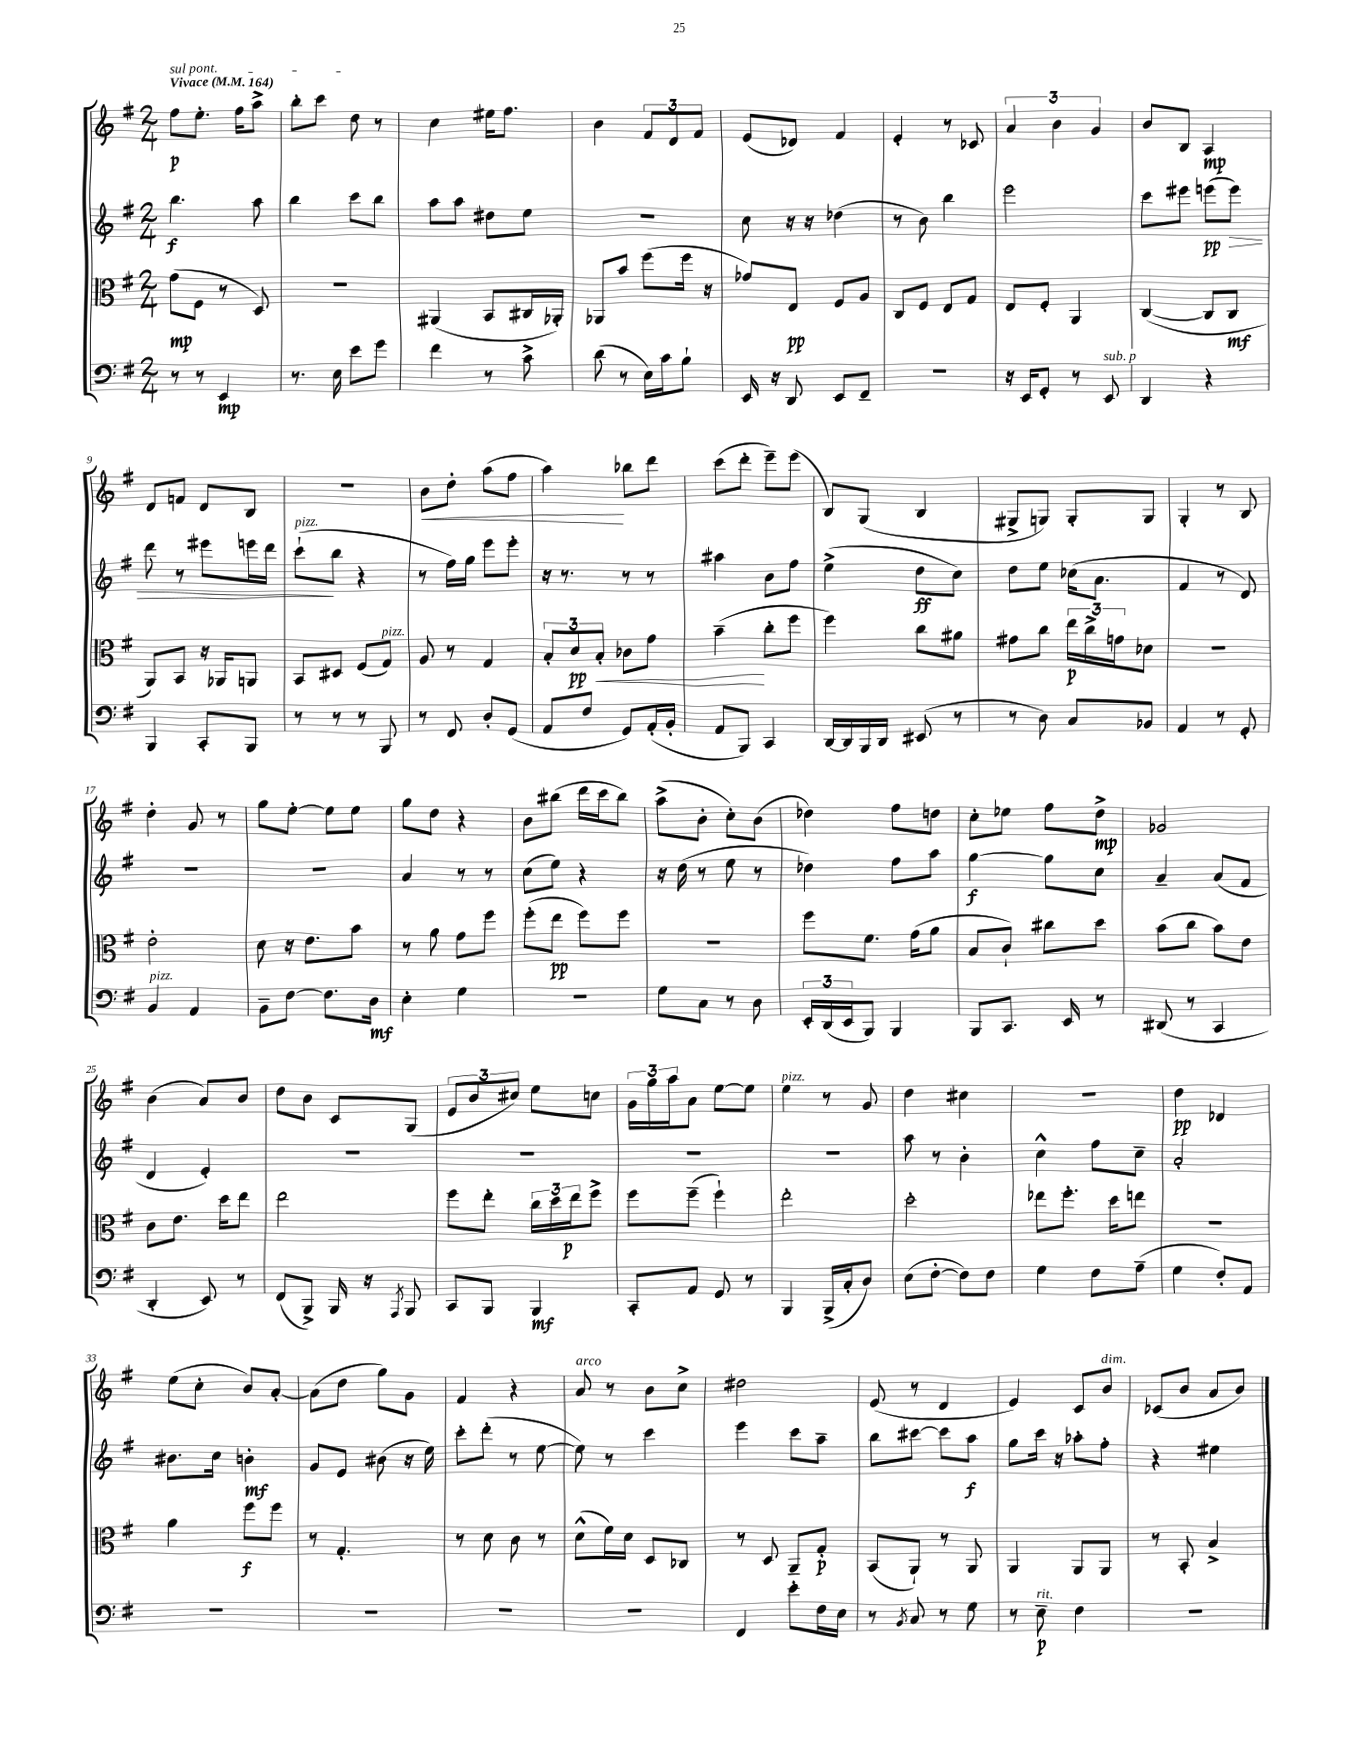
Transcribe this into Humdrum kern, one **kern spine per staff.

**kern	**dynam	**kern	**dynam	**kern	**dynam	**kern	**dynam
*part4	*part4	*part3	*part3	*part2	*part2	*part1	*part1
*staff4	*staff4	*staff3	*staff3	*staff2	*staff2	*staff1	*staff1
*clefF4	*	*clefC3	*	*clefG2	*	*clefG2	*
*k[f#]	*	*k[f#]	*	*k[f#]	*	*k[f#]	*
*M2/4	*	*M2/4	*	*M2/4	*	*M2/4	*
*MM164	*	*MM164	*	*MM164	*	*MM164	*
=1	=1	=1	=1	=1	=1	=1	=1
!	!	!	!	!	!	!LO:TX:a:B:t=Vivace	!
!	!	!	!	!	!	!LO:TX:a:i:t=sul pont.	!
8r	.	(8g\L	mp	4.bb\	f	8ff#\L	p
8r	.	8F#\J	.	.	.	8.ee'\J	.
4EE/	mp	8r	.	.	.	.	.
.	.	.	.	.	.	16ff#\KL	.
.	.	8D/)	.	8aa\	.	8aa^\J	.
=2	=2	=2	=2	=2	=2	=2	=2
8.r	.	2r	.	4bb\	.	8bb'\L	.
.	.	.	.	.	.	8ccc\J	.
16E\	.	.	.	.	.	.	.
8e\L	.	.	.	8ccc\L	.	8dd\	.
8g\J	.	.	.	8bb\J	.	8r	.
=3	=3	=3	=3	=3	=3	=3	=3
4f#\	.	(4AA#X/	.	8aa\L	.	4cc\	.
.	.	.	.	8aa\J	.	.	.
8r	.	8BB/L	.	8dd#X\L	.	16ee#X\KL	.
.	.	.	.	.	.	8.ff#\J	.
8c^\	.	16C#X/L	.	8ee\J	.	.	.
.	.	16AA-X'/JJ)	.	.	.	.	.
=4	=4	=4	=4	=4	=4	=4	=4
(8d\	.	8AA-X/L	.	2r	.	4b\	.
8r	.	8b/J	.	.	.	.	.
16E\LL)	.	(8ff#\L	.	.	.	12f#/L	.
16c\J	.	.	.	.	.	.	.
.	.	.	.	.	.	12d/	.
8B`\J	.	16ff#\Jk	.	.	.	.	.
.	.	.	.	.	.	12f#/J	.
.	.	16r	.	.	.	.	.
=5	=5	=5	=5	=5	=5	=5	=5
16EE/	.	8g-X/L)	.	8cc\	.	(8e/L	.
16r	.	.	.	.	.	.	.
8DD/	.	8E/J	pp	16r	.	8d-X/J)	.
.	.	.	.	16r	.	.	.
8EE/L	.	8F#/L	.	(4dd-X\	.	4f#/	.
8FF#~/J	.	8A/J	.	.	.	.	.
=6	=6	=6	=6	=6	=6	=6	=6
2r	.	8C/L	.	8r	.	4e'/	.
.	.	8F#/J	.	8b\)	.	.	.
.	.	8E/L	.	4bb\	.	8r	.
.	.	8G/J	.	.	.	8c-X/	.
=7	=7	=7	=7	=7	=7	=7	=7
16r	.	8E/L	.	2eee\	.	6a/	.
16EE/KL	.	.	.	.	.	.	.
8GG'/J	.	8F#'/J	.	.	.	.	.
.	.	.	.	.	.	6b\	.
8r	.	4AA/	.	.	.	.	.
.	.	.	.	.	.	6g/	.
!LO:TX:a:i:t=sub. p	!	!	!	!	!	!	!
8EE/	.	.	.	.	.	.	.
=8	=8	=8	=8	=8	=8	=8	=8
4DD/	.	([4C/	.	8ccc\L	.	8b/L	.
.	.	.	.	8eee#X\J	.	8B/J	.
4r	.	8C/L]	.	(8eeen\L	pp	4A/	mp
!	!	!	!	!	!LO:HP:b	!	!
.	.	8C/J	mf	8eee\J)	>	.	.
!!LO:LB:g=z
=9	=9	=9	=9	=9	=9	=9	=9
4BBB/	.	8AA/L)	.	8ddd\	.	8d/L	.
.	.	8BB/J	.	8r	.	8fn/J	.
8CC'/L	.	16r	.	8eee#X\L	.	8d/L	.
.	.	16AA-X/KL	.	.	.	.	.
8BBB/J	.	8AAn/J	.	16eeen\L	.	8B/J	.
.	.	.	.	16ddd\JJ	.	.	.
=10	=10	=10	=10	=10	=10	=10	=10
!	!	!	!	!LO:TX:a:i:t=pizz.	!	!	!
8r	.	8BB/L	.	(8ccc`\L	.	2r	.
8r	.	8D#X/J	.	8bb\J	]	.	.
8r	.	(8F#/L	.	4r	.	.	.
!	!	!LO:TX:a:i:t=pizz.	!	!	!	!	!
8BBB/	.	8G/J)	.	.	.	.	.
=11	=11	=11	=11	=11	=11	=11	=11
!	!	!	!	!	!	!	!LO:HP:b
8r	.	8A/	.	8r	.	8b\L	<
8FF#/	.	8r	.	16ff#\LL)	.	8dd'\J	.
.	.	.	.	16gg\JJ	.	.	.
8D'/L	.	4G/	.	8eee\L	.	(8aa\L	.
(8GG/J	.	.	.	8eee'\J	.	8ff#\J	.
=12	=12	=12	=12	=12	=12	=12	=12
8AA/L	.	12B'/L	.	16r	.	4aa\)	.
.	.	.	.	8.r	.	.	.
.	.	12d/	pp	.	.	.	.
8F#/J	.	.	.	.	.	.	.
!	!	!	!LO:HP:b	!	!	!	!
.	.	12B'/J	<	.	.	.	.
8GG/L)	.	8c-X\L	.	8r	.	8bb-X\L	[
(16AA'/L	.	8g\J	.	8r	.	8ddd\J	.
16BB'/JJ	.	.	.	.	.	.	.
=13	=13	=13	=13	=13	=13	=13	=13
8AA/L	.	(4b~\	.	4aa#X\	.	(8ccc\L	.
8BBB/J)	.	.	.	.	.	8ddd'\J	.
4CC/	.	8cc'\L	[	8b\L	.	8eee~\L)	.
.	.	8ff#\J	.	8ff#\J	.	(8eee\J	.
=14	=14	=14	=14	=14	=14	=14	=14
[16DD/LL	.	4ff#\)	.	(4ee^\	.	8B/L)	.
16DD/]	.	.	.	.	.	.	.
16BBB/	.	.	.	.	.	(8G/J	.
16DD/JJ	.	.	.	.	.	.	.
(8EE#X/	.	8cc\L	.	8dd\L	ff	4B/	.
8r	.	8a#X\J	.	8cc\J)	.	.	.
=15	=15	=15	=15	=15	=15	=15	=15
8r	.	8g#X\L	.	8dd\L	.	8G#X^/L	.
8D\)	.	8cc\J	.	8ee\J	.	8Gn/J)	.
8C/L	.	24ee\LL	p	(16cc-X\KL	.	8G'/L	.
.	.	24cc^\	.	.	.	.	.
.	.	.	.	8.a\J	.	.	.
.	.	24gn\J	.	.	.	.	.
8BB-X/J	.	8d-X\J	.	.	.	8G/J	.
=16	=16	=16	=16	=16	=16	=16	=16
4AA/	.	2r	.	4f#/	.	4G'/	.
8r	.	.	.	8r	.	8r	.
8GG'/	.	.	.	8d/)	.	8B/	.
!!LO:LB:g=z
=17	=17	=17	=17	=17	=17	=17	=17
!LO:TX:a:i:t=pizz.	!	!	!	!	!	!	!
4BB/	.	2e'\	.	2r	.	4dd'\	.
4AA/	.	.	.	.	.	8g/	.
.	.	.	.	.	.	8r	.
=18	=18	=18	=18	=18	=18	=18	=18
8BB~\L	.	8d\	.	2r	.	8gg\L	.
[8F#\J	.	16r	.	.	.	[8ee'\J	.
.	.	8.e\L	.	.	.	.	.
8.F#\L]	.	.	.	.	.	8ee\L]	.
.	.	8b\J	.	.	.	8ee\J	.
16D\Jk	mf	.	.	.	.	.	.
=19	=19	=19	=19	=19	=19	=19	=19
4E'\	.	8r	.	4a/	.	8gg\L	.
.	.	8a\	.	.	.	8dd\J	.
4G\	.	8g\L	.	8r	.	4r	.
.	.	8ff#\J	.	8r	.	.	.
=20	=20	=20	=20	=20	=20	=20	=20
2r	.	(8ff#'\L	.	(8cc\L	.	8b\L	.
.	.	8ee\J	pp	8ee\J)	.	(8bb#X\J	.
.	.	8ff#\L)	.	4r	.	16ddd\LL	.
.	.	.	.	.	.	16ccc\J	.
.	.	8ff#\J	.	.	.	8bb#\J)	.
=21	=21	=21	=21	=21	=21	=21	=21
8G\L	.	2r	.	16r	.	(8aa^\L	.
.	.	.	.	(16dd\	.	.	.
8C\J	.	.	.	8r	.	8b'\J	.
8r	.	.	.	8ee\	.	8cc'\L)	.
8D\	.	.	.	8r	.	(8b\J	.
=22	=22	=22	=22	=22	=22	=22	=22
24EE'/LL	.	8ff#\L	.	4dd-X\)	.	4dd-X\)	.
(24DD/	.	.	.	.	.	.	.
24EE/J	.	.	.	.	.	.	.
8BBB/J)	.	8.f#\J	.	.	.	.	.
4BBB/	.	.	.	8ff#\L	.	8ff#\L	.
.	.	(16g\KL	.	.	.	.	.
.	.	8a\J	.	8aa\J	.	8ddn\J	.
=23	=23	=23	=23	=23	=23	=23	=23
8BBB/L	.	8B/L	.	[4gg\	f	8cc'\L	.
8.CC/J	.	8c`/J)	.	.	.	8ee-X\J	.
.	.	8cc#X\L	.	8gg\L]	.	8ff#\L	.
16EE/	.	.	.	.	.	.	.
8r	.	8dd\J	.	8cc\J	.	8dd^\J	mp
=24	=24	=24	=24	=24	=24	=24	=24
(8DD#X/	.	(8b\L	.	4a~/	.	2g-X/	.
8r	.	8cc\J	.	.	.	.	.
4CC/	.	8b\L)	.	(8a/L	.	.	.
.	.	8e\J	.	8f#/J	.	.	.
!!LO:LB:g=z
=25	=25	=25	=25	=25	=25	=25	=25
4DD'/	.	8c\L	.	4d/	.	(4b\	.
.	.	8.e\J	.	.	.	.	.
8EE/)	.	.	.	4e'/)	.	8a/L)	.
.	.	16dd\KL	.	.	.	.	.
8r	.	8ee\J	.	.	.	8b/J	.
=26	=26	=26	=26	=26	=26	=26	=26
(8FF#/L	.	2ee\	.	2r	.	8dd\L	.
8BBB^/J)	.	.	.	.	.	8b\J	.
16BBB/	.	.	.	.	.	8c/L	.
16r	.	.	.	.	.	.	.
8qAAA/	.	.	.	.	.	.	.
8BBB/	.	.	.	.	.	(8G/J	.
=27	=27	=27	=27	=27	=27	=27	=27
8CC/L	.	8ff#\L	.	2r	.	12e/L	.
.	.	.	.	.	.	12b/	.
8BBB/J	.	8ee'\J	.	.	.	.	.
.	.	.	.	.	.	12cc#X/J)	.
4BBB/	mf	24cc\LL	.	.	.	8ee\L	.
.	.	24dd\	.	.	.	.	.
.	.	24ee\J	p	.	.	.	.
.	.	8ff#^\J	.	.	.	8ccn\J	.
=28	=28	=28	=28	=28	=28	=28	=28
8CC'/L	.	8ff#\L	.	2r	.	24g\LL	.
.	.	.	.	.	.	24gg\	.
.	.	.	.	.	.	24aa\J	.
8AA/J	.	(8ff#~\J	.	.	.	8a\J	.
8GG/	.	4ff#`\)	.	.	.	[8ee\L	.
8r	.	.	.	.	.	8ee\J]	.
=29	=29	=29	=29	=29	=29	=29	=29
!	!	!	!	!	!	!LO:TX:a:i:t=pizz.	!
4BBB/	.	2ee'\	.	2r	.	4ee\	.
(16BBB^/LL	.	.	.	.	.	8r	.
16C'/J	.	.	.	.	.	.	.
8D/J)	.	.	.	.	.	8g/	.
=30	=30	=30	=30	=30	=30	=30	=30
(8E\L	.	2dd'\	.	8aa\	.	4dd\	.
[8F#'\J	.	.	.	8r	.	.	.
8F#\L])	.	.	.	4b'\	.	4cc#X\	.
8F#\J	.	.	.	.	.	.	.
=31	=31	=31	=31	=31	=31	=31	=31
4G\	.	8ee-X\L	.	4cc^^\	.	2r	.
.	.	8.ff#'\J	.	.	.	.	.
8F#\L	.	.	.	8ff#\L	.	.	.
.	.	16dd\KL	.	.	.	.	.
(8A~\J	.	8een\J	.	8cc~\J	.	.	.
=32	=32	=32	=32	=32	=32	=32	=32
4G\	.	2r	.	2a'/	.	4dd\	pp
8F#'/L)	.	.	.	.	.	4d-X/	.
8AA/J	.	.	.	.	.	.	.
!!LO:LB:g=z
=33	=33	=33	=33	=33	=33	=33	=33
2r	.	4a\	.	8.b#X\L	.	(8ee\L	.
.	.	.	.	.	.	8cc'\J	.
.	.	.	.	16cc\Jk	.	.	.
.	.	8ff#\L	f	4bn'\	mf	8b/L)	.
.	.	8ff#\J	.	.	.	[8a'/J	.
=34	=34	=34	=34	=34	=34	=34	=34
2r	.	8r	.	8g/L	.	(8a\L]	.
.	.	4.G'/	.	8e/J	.	8dd\J	.
.	.	.	.	(8b#X\	.	8gg\L)	.
.	.	.	.	16r	.	8g\J	.
.	.	.	.	16ee\)	.	.	.
=35	=35	=35	=35	=35	=35	=35	=35
2r	.	8r	.	8ccc'\L	.	4f#/	.
.	.	8d\	.	(8ddd'\J	.	.	.
.	.	8c\	.	8r	.	4r	.
.	.	8r	.	[8ee\	.	.	.
=36	=36	=36	=36	=36	=36	=36	=36
!	!	!	!	!	!	!LO:TX:a:i:t=arco	!
2r	.	(8d^^\L	.	8ee\])	.	8a/	.
.	.	16f#\L)	.	8r	.	8r	.
.	.	16d\JJ	.	.	.	.	.
.	.	8D/L	.	4ccc\	.	8b\L	.
.	.	8C-X/J	.	.	.	8cc^\J	.
=37	=37	=37	=37	=37	=37	=37	=37
4FF#/	.	8r	.	4eee\	.	2dd#X\	.
.	.	8D/	.	.	.	.	.
8e'\L	.	8AA~/L	.	8ccc\L	.	.	.
16F#\L	.	8G'/J	p	8aa~\J	.	.	.
16E\JJ	.	.	.	.	.	.	.
=38	=38	=38	=38	=38	=38	=38	=38
8r	.	(8BB/L	.	8bb\L	.	(8e/	.
8qBB/	.	.	.	.	.	.	.
8C/	.	8AA`/J)	.	[8ccc#X\J	.	8r	.
8r	.	8r	.	8ccc#\L]	.	4d/	.
8G\	.	8AA/	.	8aa\J	f	.	.
=39	=39	=39	=39	=39	=39	=39	=39
8r	.	4AA/	.	8gg\L	.	4e/)	.
!LO:TX:a:i:t=rit.	!	!	!	!	!	!	!
8E~\	p	.	.	16ccc\Jk	.	.	.
.	.	.	.	16r	.	.	.
4F#\	.	8AA/L	.	8aa-X'\L	.	8c/L	.
!	!	!	!	!	!	!LO:TX:a:i:t=dim.	!
.	.	8AA/J	.	8ff#'\J	.	8b/J	.
=40	=40	=40	=40	=40	=40	=40	=40
2r	.	8r	.	4r	.	(8c-X/L	.
.	.	8BB'/	.	.	.	8b/J	.
.	.	4B^/	.	4ee#X\	.	8a/L	.
.	.	.	.	.	.	8b/J)	.
==	==	==	==	==	==	==	==
*-	*-	*-	*-	*-	*-	*-	*-
